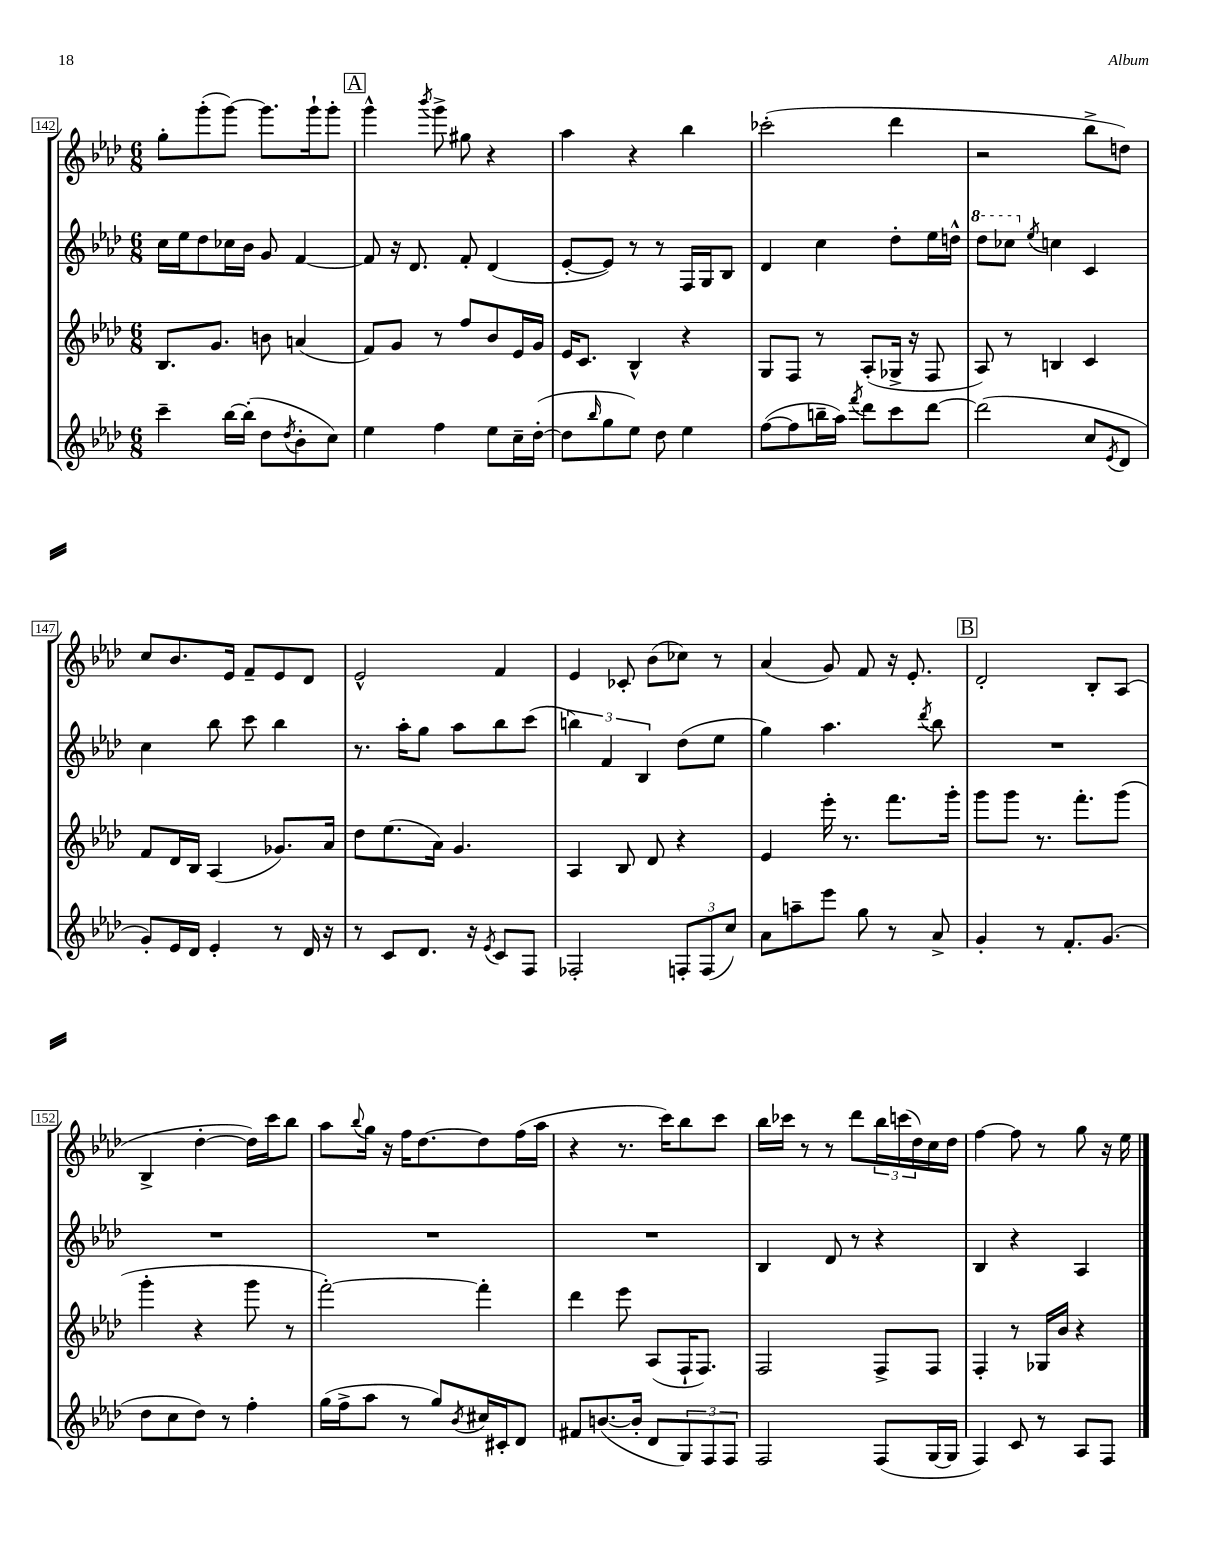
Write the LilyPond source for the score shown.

<<
\new StaffGroup <<
\new Staff = "s0" {
    \clef treble \key aes \major \numericTimeSignature \time 6/8
    g''8-. g'''8-.( g'''8~) g'''8. g'''16-! g'''8-. |
    \mark \markup { \box "A" } g'''4-^ \acciaccatura { bes'''8 } g'''8-> gis''8 r4 |
    aes''4 r4 bes''4 |
    ces'''2-.( des'''4 |
    r2 bes''8-> d''8) |
    c''8 bes'8. ees'16 f'8-- ees'8 des'8 |
    ees'2-^ f'4 |
    ees'4 ces'8-. bes'8( ces''8) r8 |
    aes'4( g'8) f'8 r16 ees'8.-. |
    \mark \markup { \box "B" } des'2-. bes8-. aes8( |
    bes4-> des''4~-. des''16) c'''16 bes''8 |
    aes''8 \appoggiatura { bes''8 } g''16 r16 f''16 des''8.~ des''8 f''16( aes''16 |
    r4 r8. c'''16) bes''8 c'''8 |
    bes''16 ces'''16 r8 r8 des'''8 \tuplet 3/2 { bes''16 c'''16( des''16) } c''16 des''16 |
    f''4~ f''8 r8 g''8 r16 ees''16 \bar "|." |
}
\new Staff = "s1" {
    \clef treble \key aes \major \numericTimeSignature \time 6/8
    c''16 ees''16 des''8 ces''16 bes'16 g'8 f'4~ |
    \mark \markup { \box "A" } f'8 r16 des'8. f'8-. des'4( |
    ees'8~-. ees'8) r8 r8 f16 g16 bes8 |
    des'4 c''4 des''8-. ees''16 d''16-^ |
    \ottava #1 des'''8 ces'''8 \ottava #0 \acciaccatura { ees''8 } c''!4 c'4 |
    c''4 bes''8 c'''8 bes''4 |
    r8. aes''16-. g''8 aes''8 bes''8 c'''8( |
    \tuplet 3/2 { b''4) f'4 bes4 } des''8( ees''8 |
    g''4) aes''4. \acciaccatura { des'''8 } bes''8 |
    \mark \markup { \box "B" } R2. |
    R2. |
    R2. |
    R2. |
    bes4 des'8 r8 r4 |
    bes4 r4 aes4 \bar "|." |
}
\new Staff = "s2" {
    \clef treble \key aes \major \numericTimeSignature \time 6/8
    bes8. g'8. b'8 a'4( |
    \mark \markup { \box "A" } f'8) g'8 r8 f''8 bes'8 ees'16 g'16 |
    ees'16 c'8. bes4-^ r4 |
    g8 f8 r8 aes8-.( ges16-> r16 f8 |
    aes8) r8 b4 c'4 |
    f'8 des'16 bes16 aes4( ges'8.) aes'16 |
    des''8 ees''8.( aes'16) g'4. |
    aes4 bes8 des'8 r4 |
    ees'4 ees'''16-. r8. f'''8. g'''16-. |
    \mark \markup { \box "B" } g'''8 g'''8 r8. f'''8.-. g'''8( |
    g'''4-. r4 g'''8 r8 |
    f'''2~-.) f'''4-. |
    des'''4 ees'''8 aes8( f16-! f8.) |
    f2 f8-> f8 |
    f4-. r8 ges16 bes'16 r4 \bar "|." |
}
\new Staff = "s3" {
    \clef treble \key aes \major \numericTimeSignature \time 6/8
    c'''4-- bes''16~ bes''16-.( des''8 \acciaccatura { des''8 } bes'8-. c''8) |
    \mark \markup { \box "A" } ees''4 f''4 ees''8 c''16-- des''16~-.( |
    des''8 \grace { bes''16 } g''8 ees''8) des''8 ees''4 |
    f''8~( f''8 b''16-- aes''16) \acciaccatura { f'''8 } des'''8 c'''8 des'''8~ |
    des'''2( c''8 \acciaccatura { ees'8 } des'8 |
    g'8-.) ees'16 des'16 ees'4-. r8 des'16 r16 |
    r8 c'8 des'8. r16 \acciaccatura { ees'8 } c'8 f8 |
    fes2-. \tuplet 3/2 { f8-. f8( c''8) } |
    aes'8 a''8-- ees'''8 g''8 r8 aes'8-> |
    \mark \markup { \box "B" } g'4-. r8 f'8.-. g'8.( |
    des''8 c''8 des''8) r8 f''4-. |
    g''16( f''16-> aes''8 r8 g''8) \acciaccatura { bes'8 } cis''16 cis'16-. des'8 |
    fis'8 b'8.~( b'16-. des'8 \tuplet 3/2 { g8) f8 f8 } |
    f2 f8( g16~ g16 |
    f4) c'8 r8 aes8 f8 \bar "|." |
}
>>
>>
\layout { \context { \Score currentBarNumber = #142 \override BarNumber.stencil = #(make-stencil-boxer 0.1 0.3 ly:text-interface::print) } }
